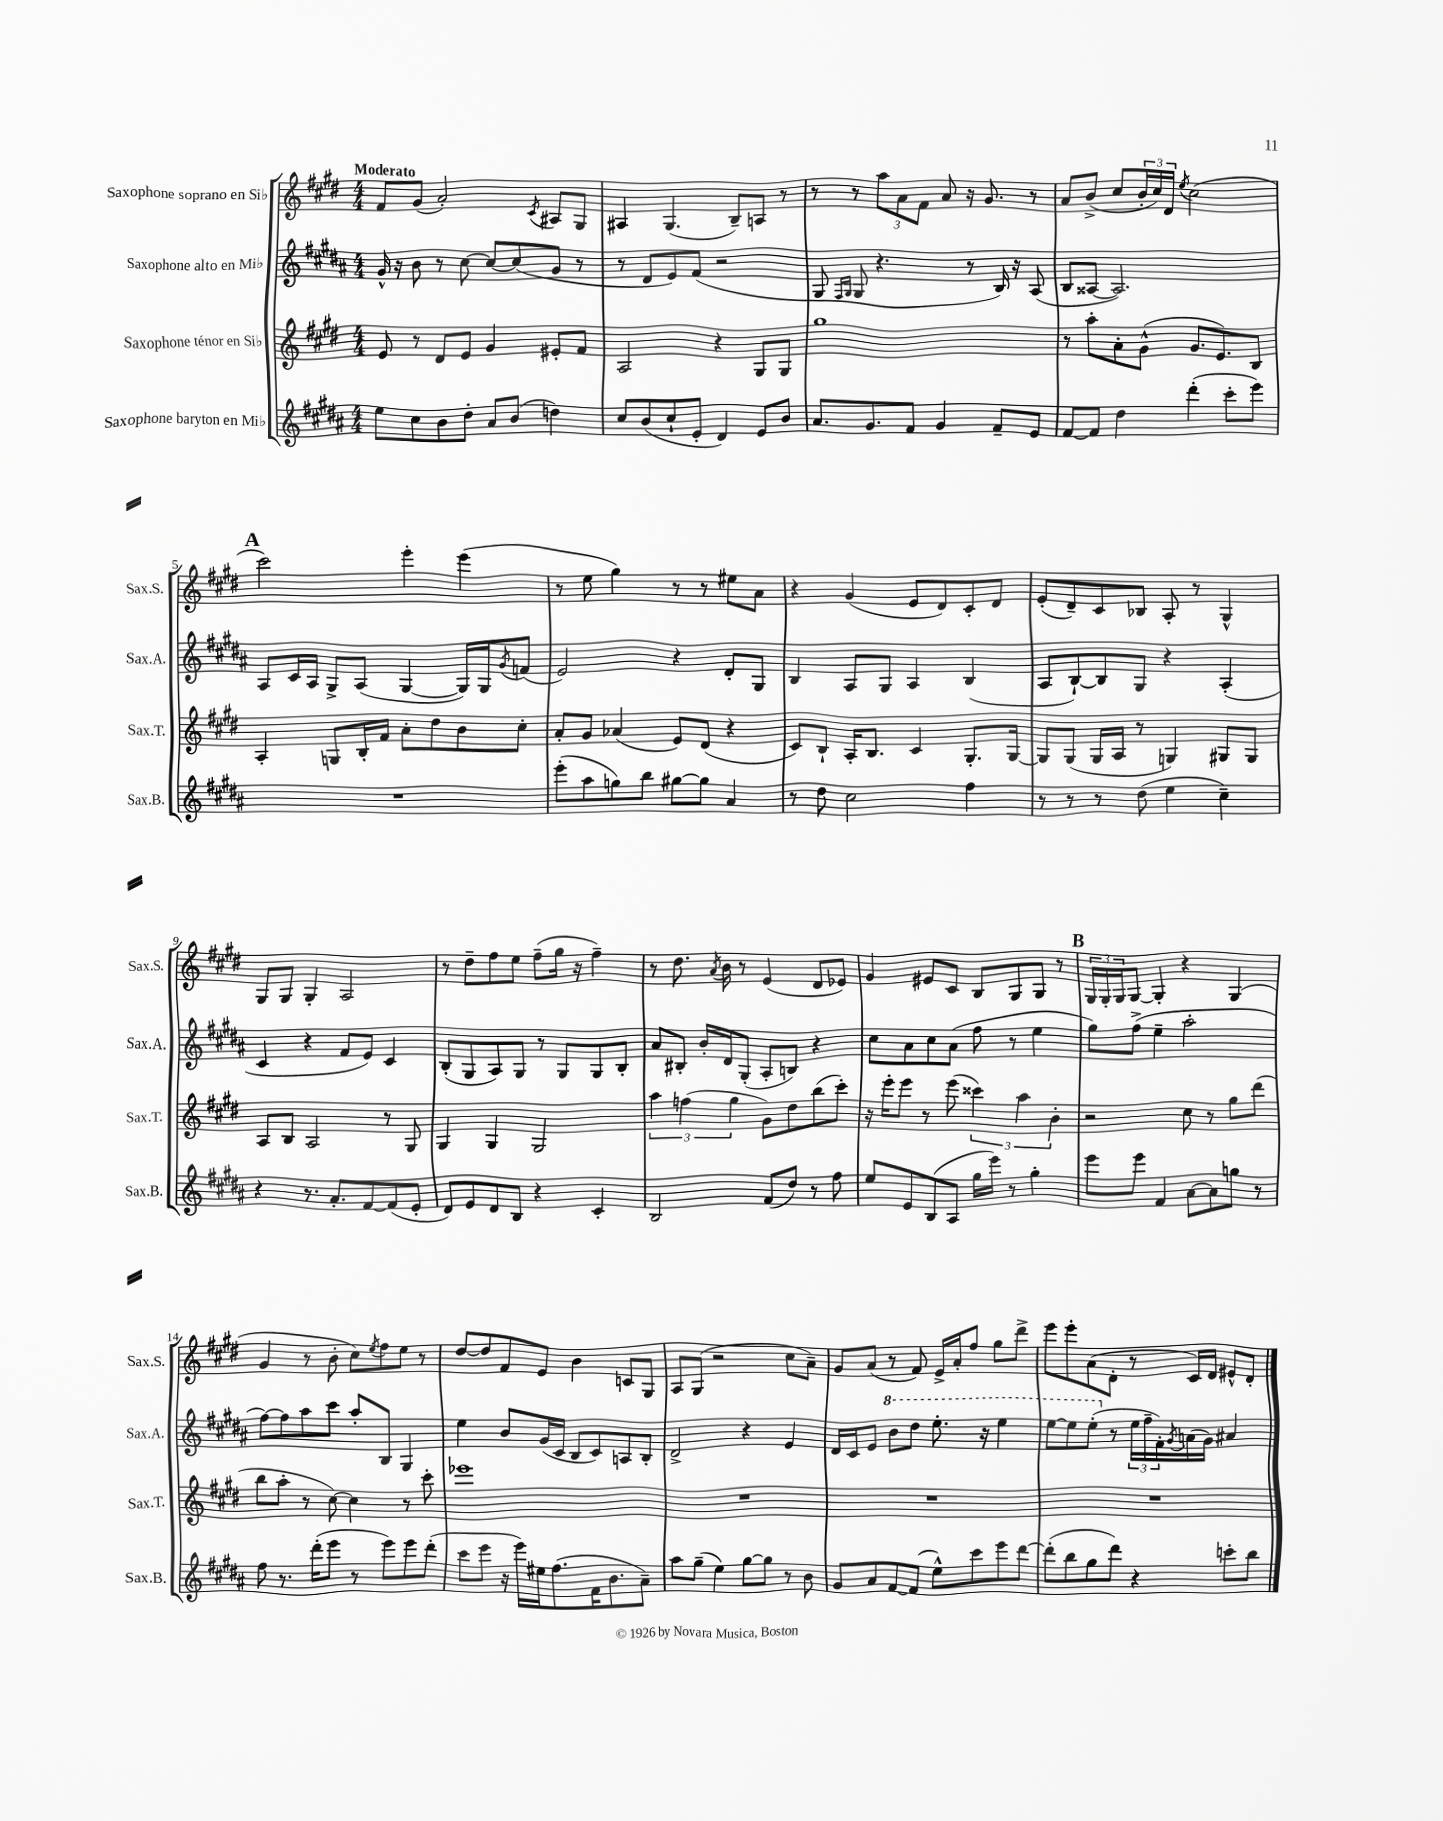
<<
\new StaffGroup <<
\new Staff = "s0" \with { instrumentName = "Saxophone soprano en Sib" shortInstrumentName = "Sax.S." } {
    \clef treble \key e \major \numericTimeSignature \time 4/4 \tempo "Moderato"
    fis'8 gis'8( a'2-.) \acciaccatura { cis'8 } ais8 gis8 |
    ais4 gis4.( b8--) a8 r8 |
    r8 r8 \tuplet 3/2 { a''8 a'8 fis'8 } a'8 r16 gis'8. r8 |
    a'8 b'8->( cis''8 \tuplet 3/2 { b'16-. cis''16) dis'16 } \acciaccatura { e''8 } cis''2( |
    \mark \markup { \bold "A" } cis'''2) e'''4-. e'''4( |
    r8 e''8 gis''4) r8 r8 eis''8 a'8 |
    r4 gis'4( e'8 dis'8) cis'8-. dis'8 |
    e'8-.( dis'8--) cis'8 bes8 a8-. r8 gis4-^ |
    gis8 gis8 gis4-. a2 |
    r8 dis''8-- fis''8 e''8 fis''8--( gis''16 r16 fis''4--) |
    r8 dis''8. \acciaccatura { a'8 } b'16 r8 e'4( dis'8 ees'8) |
    gis'4 eis'8 cis'8 b8 gis8 gis8 r8 |
    \mark \markup { \bold "B" } \tuplet 3/2 { gis16 gis16-. gis16 } gis8~ gis4-. r4 gis4( |
    gis'4 r8 b'8-. cis''8) \acciaccatura { e''8 } fis''8 e''8 r8 |
    dis''8~ dis''8 fis'8 e'8 b'4 c'8 gis8 |
    a8 gis8( r2 cis''8 a'8--) |
    gis'8 a'8( r8 fis'8) e'16-> a'16-. fis''8 gis''8 dis'''8-> |
    e'''8 e'''8-. a'8( dis'8-. r8 cis'16) dis'16 eis'8-^ dis'8-. \bar "|." |
}
\new Staff = "s1" \with { instrumentName = "Saxophone alto en Mib" shortInstrumentName = "Sax.A." } {
    \clef treble \key b \major \numericTimeSignature \time 4/4
    gis'16-^ r16 b'8 r8 cis''8~ cis''8~ cis''8( gis'8 r8 |
    r8 dis'8 e'8) fis'8( r2 |
    gis8 \grace { fis16 gis16 } gis8 r4. r8 b16) r16 ais8( |
    b8 aisis8~ aisis2.) |
    \mark \markup { \bold "A" } ais8 cis'16 ais16 gis8-> ais8( gis4~ gis16) gis16 \acciaccatura { gis'8 } f'8( |
    e'2) r4 dis'8-. gis8 |
    b4 ais8 gis8 ais4 b4( |
    ais8 b8~-!) b8 gis8 r4 ais4-.( |
    cis'4 r4 fis'8 e'8) cis'4 |
    b8-.( gis8 ais8) gis8 r8 gis8 gis8 b8-. |
    ais'8 bis8-. b'16-. dis'16 gis8-.( ais8-. b8) r4 |
    cis''8 ais'8 cis''8 ais'8( fis''8 r8 e''4 |
    \mark \markup { \bold "B" } gis''8) fis''8->( e''4-- ais''2-. |
    fis''8~) fis''8 ais''8 cis'''8 ais''8-. b8 gis4 |
    e''4 b'8 gis'16( cis'16 b8 cis'8) a8 b8-. |
    dis'2-> r4 e'4 |
    dis'16 cis'16 e'8 \ottava #1 b''8 dis'''8 e'''8.-. r16 e'''4 |
    e'''8~ e'''8 e'''8-.( \ottava #0 r8 \tuplet 3/2 { e''16 fis''16-- fis'16-.) } \acciaccatura { gis'8 } a'16( gis'16) ais'4 \bar "|." |
}
\new Staff = "s2" \with { instrumentName = "Saxophone ténor en Sib" shortInstrumentName = "Sax.T." } {
    \clef treble \key e \major \numericTimeSignature \time 4/4
    e'8 r8 dis'8 e'8 gis'4 eis'8-. fis'8 |
    a2 r4 gis8 gis8 |
    gis''1 |
    r8 a''8-. a'8-. gis'8-^( gis'8. e'8.) b8 |
    \mark \markup { \bold "A" } a4-. g8 b16-. fis'16 a'8-. dis''8 b'8 cis''8-. |
    a'8-. gis'8 aes'4( e'8) dis'8( r4 |
    cis'8) b8-! a16-. b8. cis'4 gis8.-. gis16~ |
    gis8 gis8( gis16 a16 r8 g4) gis8 gis8 |
    a8 b8 a2 r8 gis8 |
    gis4 gis4 gis2 |
    \tuplet 3/2 { a''4 f''4( gis''4 } gis'8) dis''8 b''8( cis'''8-.) |
    r16 e'''16-. e'''8 r8 e'''8( \tuplet 3/2 { cisis'''4) a''4 b'4-. } |
    \mark \markup { \bold "B" } r2 cis''8 r8 gis''8 dis'''8( |
    b''8 a''8-. r8 cis''8~) cis''4 r8 cis'''8-. |
    ees'''1 |
    R1 |
    R1 |
    R1 \bar "|." |
}
\new Staff = "s3" \with { instrumentName = "Saxophone baryton en Mib" shortInstrumentName = "Sax.B." } {
    \clef treble \key b \major \numericTimeSignature \time 4/4
    e''8 cis''8 b'8 dis''8-. ais'8 b'8( d''4) |
    cis''8 b'8( cis''8-! e'8-. dis'4) e'8 b'8 |
    ais'8. gis'8. fis'8 gis'4 fis'8-- e'8 |
    fis'8~ fis'8 dis''4 dis'''4-.( cis'''8-. e'''8) |
    \mark \markup { \bold "A" } R1 |
    e'''8-.( ais''8 g''8) b''8 gis''8~ gis''8 ais'4 |
    r8 dis''8 cis''2 fis''4 |
    r8 r8 r8 dis''8( e''4 cis''4--) |
    r4 r8. ais'8.-. fis'8~ fis'8( e'8-. |
    dis'8) e'8 dis'8 b8 r4 cis'4-. |
    b2 fis'8( dis''8) r8 fis''8 |
    e''8 e'8 b8( ais8 gis''16 e'''16) r8 gis''4-. |
    \mark \markup { \bold "B" } e'''8 e'''8 fis'4 ais'8~ ais'8 g''8 r8 |
    fis''8 r8. dis'''16-.( e'''8 r8 e'''8) e'''8 dis'''8-.( |
    cis'''8 e'''8 r16 e'''16) eis''16 fis''8.( fis'16 b'8. ais'8--) |
    ais''8 gis''8--( e''4) gis''8~ gis''8 r8 b'8 |
    gis'8 ais'8 fis'8~ fis'8( e''8-^) cis'''8 e'''8 dis'''8~ |
    dis'''8-.( b''8 gis''8 dis'''8) r4 c'''8-. b''8 \bar "|." |
}
>>
>>
